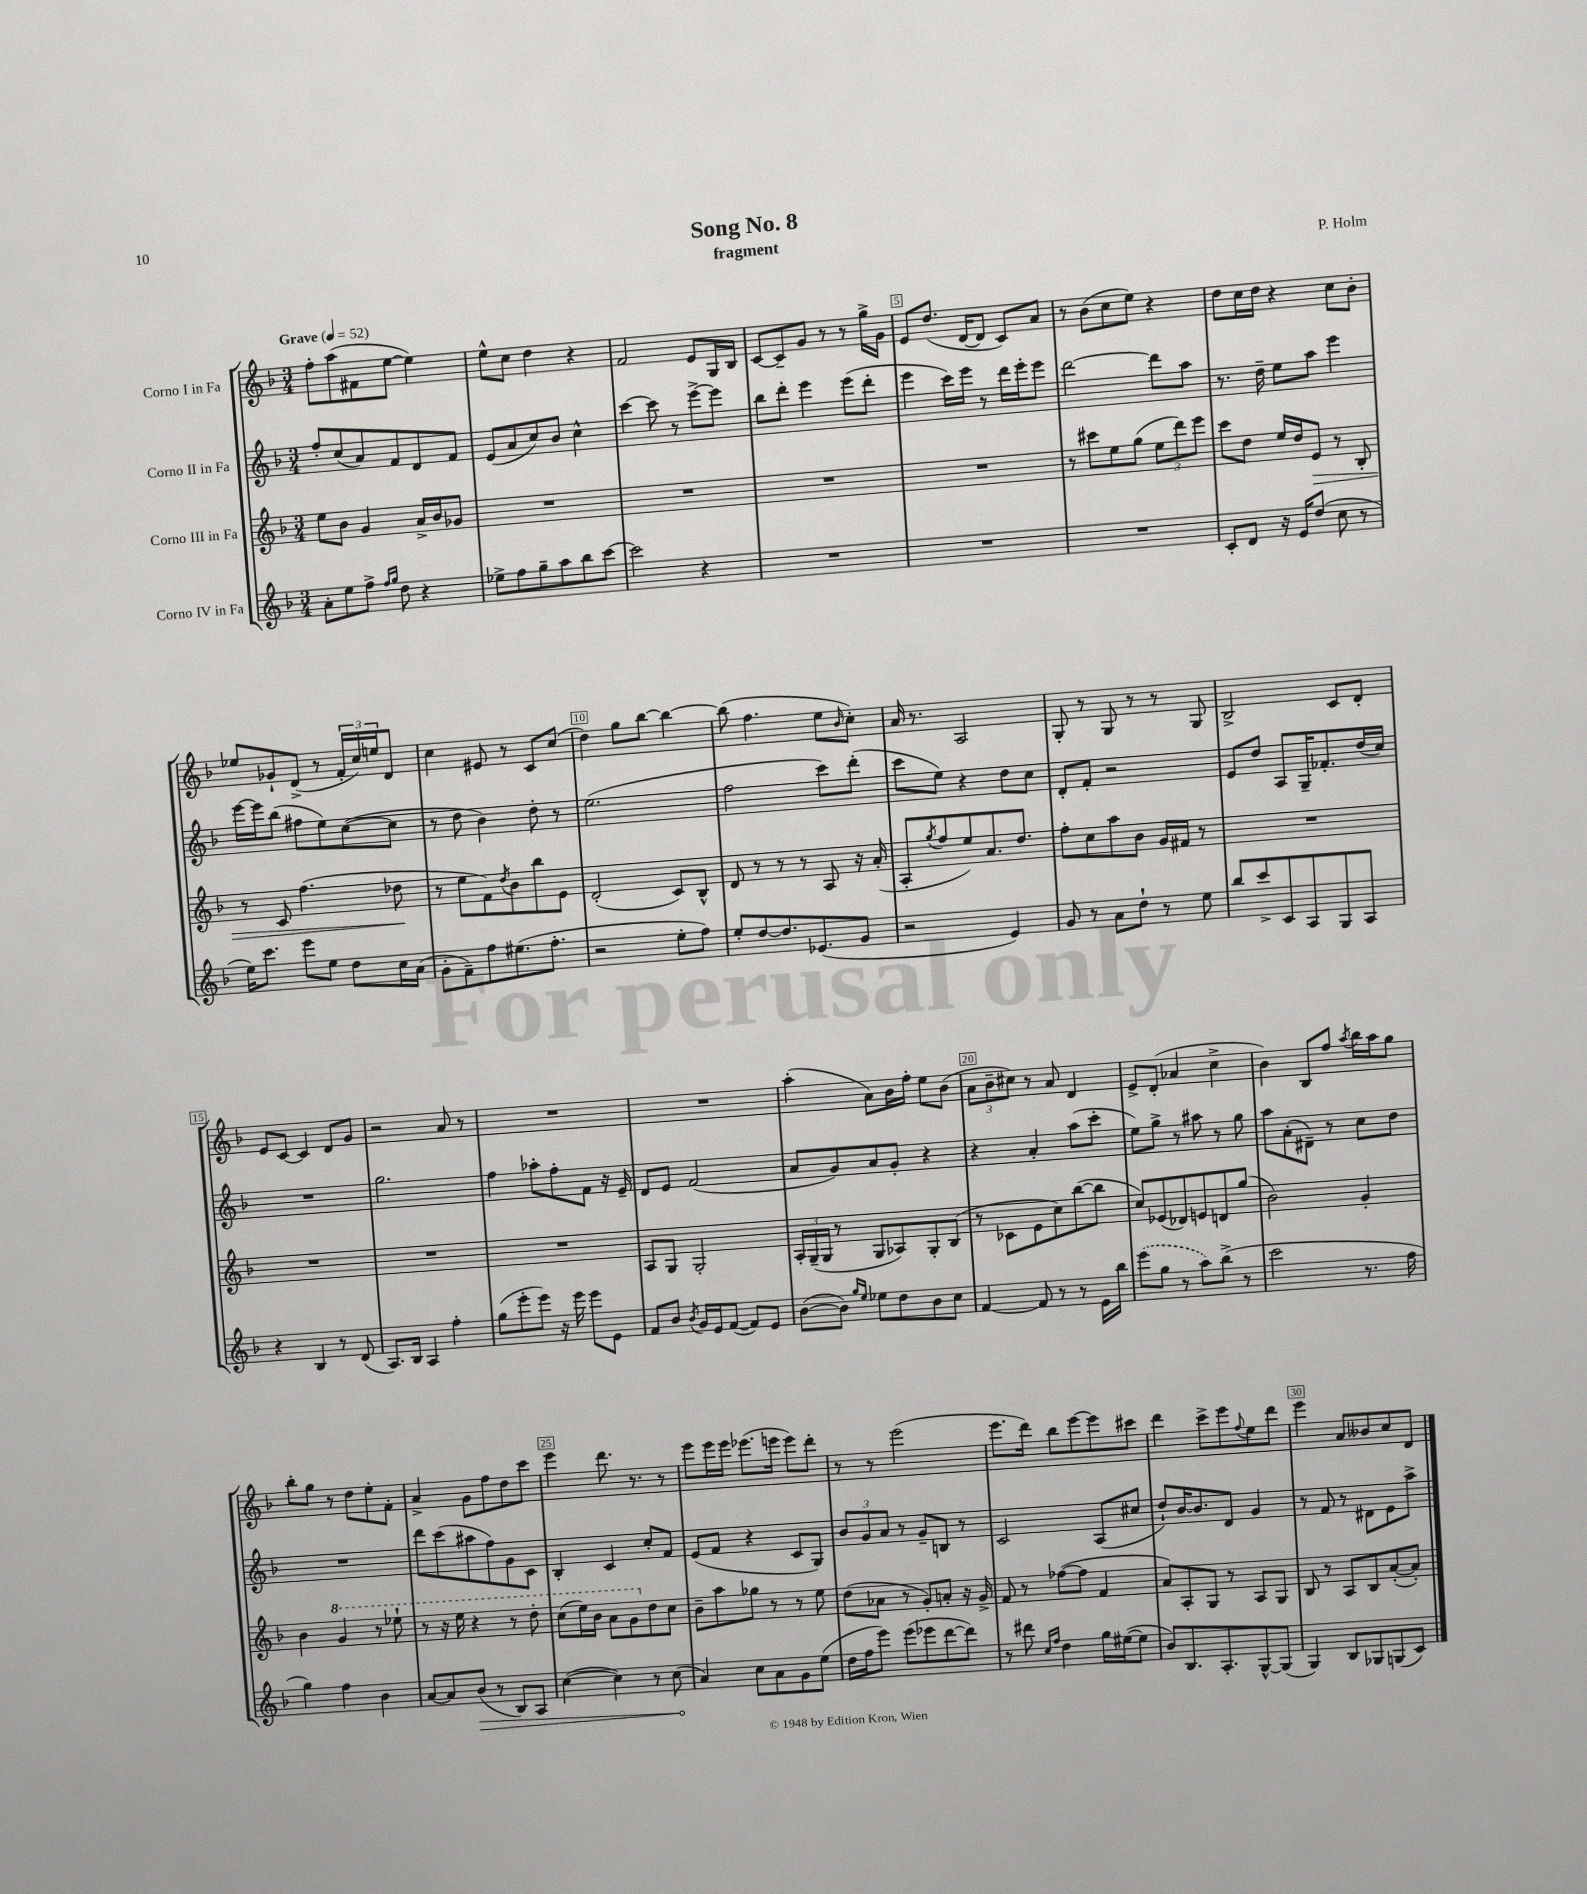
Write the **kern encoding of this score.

**kern	**kern	**kern	**kern
*staff4	*staff3	*staff2	*staff1
*clefG2	*clefG2	*clefG2	*clefG2
*k[b-]	*k[b-]	*k[b-]	*k[b-]
*M3/4	*M3/4	*M3/4	*M3/4
*MM52	*MM52	*MM52	*MM52
8a'	8ee	8ff'	8ff'
8ee	8b-	(8cc	(8aa
8ff^	4g	8a)	8f#
16qqff	.	.	.
16qqgg	.	.	.
8dd	.	8f	[8ee
4r	16a^	8d	4ee])
.	16b-	.	.
.	8g-	8f	.
=	=	=	=
8ee-^	2.r	(8e	8ee^^
8ff	.	8a	8cc
8gg~	.	8cc)	4dd
8aa	.	8b-	.
8bb-	.	4cc^^	4r
[8ccc	.	.	.
=	=	=	=
2ccc]	2.r	[4ccc	2f
.	.	8ccc]	.
.	.	8r	.
4r	.	[8eee^	8e
.	.	8eee]	16G
.	.	.	16B-
=	=	=	=
2.r	2.r	8bb-	[8c
.	.	8ddd'	8c~]
.	.	4eee	8g
.	.	.	8r
.	.	(8eee	8r
.	.	8ddd'	16gg^
.	.	.	16g
=	=	=	=
2.r	2.r	4eee	8e
.	.	.	(8.dd
.	.	16ccc)	.
.	.	16eee	[16d
.	.	8r	8d]
.	.	16ddd	8c)
.	.	16eee'	.
.	.	8eee	8a
=	=	=	=
2.r	8r	[2ddd	8r
.	8ccc#	.	(8b-
.	8ee	.	8cc
.	(8gg	.	8ee)
.	12ee	8ddd]	4r
.	12ddd)	.	.
.	.	8aa	.
.	12eee	.	.
=	=	=	=
8c'	8ccc	8.r	8dd
8d	8dd	.	16cc
.	.	16dd~	16dd
16r	16ee	8ee	4r
16e	16dd	.	.
(8dd	8e	8aa	.
8cc	8r	4eee	8cc
8r	8B-'	.	8b-'
=	=	=	=
16ee)	8r	[16eee	8ee-
8.ccc	.	16eee]	.
.	8c	(8bb-	8g-`
8eee	(4.ff	8ff#	(8d^
8ee	.	8ee)	8r
8dd	.	([8cc	24f'
.	.	.	24cc)
.	.	.	24ee
16cc	8dd-	8cc]	8d
(16a	.	.	.
=	=	=	=
8g'	8r	8r	4cc
8f~)	8ee	8dd	.
8ff	8f)	4b-)	8e#
.	8qdd	.	.
(8.ee#	8b-	.	8r
.	8bb-	8dd'	8c
8.ff'	.	.	.
.	8e	8r	(8cc
=	=	=	=
2r	(2d'	(2.ee	4dd)
.	.	.	8gg
.	.	.	[8bb-
8ee'	8c)	.	4bb-_
8ff)	8B-^^	.	.
=	=	=	=
8ee'	8d	2ff	(8bb-]
[8dd	8r	.	4.ff
8.dd]	8r	.	.
.	8r	.	.
(8.e-	.	.	.
.	8A	8ccc)	8ee
.	.	.	16qqb-
8g	16r	(8ddd'	8cc')
.	(16a'	.	.
=	=	=	=
2r	8A'	8ccc	16a
.	.	.	8.r
.	8qgg	.	.
.	8ff	8ee)	.
.	8ee)	4r	2A
.	8.a	.	.
4e)	.	8dd	.
.	8.dd	.	.
.	.	8cc	.
=	=	=	=
8g	8ff'	8d'	8G'
8r	8cc	8f'	8r
8a	8aa	2r	8G
8dd`	8b-	.	8r
8r	16g	.	8r
.	16f#	.	.
8ee	8r	.	8G
=	=	=	=
8bb-	2.r	8e	2B-^
8ccc^	.	8dd	.
8c	.	8A	.
8A	.	16G~	.
.	.	8.f-'	.
8G	.	.	8c
8A	.	(16dd	8d'
.	.	16cc)	.
=	=	=	=
4r	2.r	2.r	8e
.	.	.	[8c
4B-	.	.	4c]
8r	.	.	8d
(8d	.	.	8g
=	=	=	=
8.A)	2.r	2.gg	2r
16B-	.	.	.
4A	.	.	.
4ff'	.	.	8a
.	.	.	8r
=	=	=	=
(8gg	2.r	4ff	2.r
8eee'	.	.	.
8eee)	.	8aa-'	.
16r	.	8ff'	.
16eee	.	.	.
8eee	.	8f	.
8e	.	16r	.
.	.	16e~	.
=	=	=	=
8f	8A	8d	2.r
8b-	8G	8e	.
8qb-	.	.	.
16g	2G'	(2f	.
16e	.	.	.
([8f	.	.	.
8f])	.	.	.
8e	.	.	.
=	=	=	=
([8b-	24A'	8a	(4aa'
.	(24G~	.	.
.	24G	.	.
8b-])	8r	8g)	.
16qqgg	.	.	.
16qqee	.	.	.
8ee-	8G	8a	8a)
8dd	8A-)	8g'	16b-
.	.	.	16ff'
8b-	8G'	4r	8ee
8cc	(8B-	.	(8b-
=	=	=	=
[4f	8r	4r	12a
.	.	.	12b-~
.	8c-	.	.
.	.	.	12cc#)
8f]	8e	4a'	8r
8r	8cc)	.	8a
8r	([8bb-	(8aa	4d
16e	8bb-]	8ccc'	.
16bb-	.	.	.
=	=	=	=
(8eee	8cc)	8ee)	8e^
8gg	(8e-	8gg^	(8d'
8r	8d-)	8r	4a-
8aa)	8e	8aa#	.
(8bb-^	8d	8r	4cc^
8r	(8gg	8gg	.
=	=	=	=
2ccc	2b-)	8aa	4b-)
.	.	(8a'	.
.	.	8d#~)	8B-
.	.	8r	8ff
.	.	.	8qaa
8.r	4g'	8cc	16bb-
.	.	.	16aa
.	.	8dd	8gg
16ff	.	.	.
=	=	=	=
4gg)	4b-	2.r	8bb-'
.	.	.	8gg
4ff	4gg	.	8r
.	.	.	8dd
4b-	8r	.	8ee'
.	8eee-`	.	8f'
=	=	=	=
[8a	8r	8ddd	4a^
8a]	16r	(8ccc	.
.	16eee	.	.
(8b-	4r	8aa#	8g
8r	.	8ff)	8ff
8B-)	8r	8g	8dd
8A	8ddd'	8c	8ccc
=	=	=	=
([4cc	(8ccc	4B-'	4eee
.	16eee)	.	.
.	16bb-	.	.
4cc])	8aa	4c	8.ddd
.	8gg	.	.
.	.	.	8.r
8r	8dd	8cc'	.
(8cc	8cc	8f	8r
=	=	=	=
4a)	8b-~	(8e	8eee
.	8aa	8f	16eee
.	.	.	16eee
8cc	8gg-	4r	(8.eee-
8a	8r	.	.
.	.	.	16eee
8g	8r	8c	8eee)
(8ee	8ee	8G)	8ddd'
=	=	=	=
16dd	(8dd	12b-	8r
16ff	.	.	.
.	.	12g	.
8eee)	8a-	.	8r
.	.	12a	.
(8eee	8r	8r	(2eee
8eee-	8g')	8g~	.
[8ddd	8a'	8B	.
8ddd])	16r	8r	.
.	16g^	.	.
=	=	=	=
8r	8f	2c	8.eee
8ddd#	8r	.	.
.	.	.	16ddd)
16qqcc	.	.	.
16qqff	.	.	.
4dd	([8ff-	.	8bb-
.	8ff-]	.	[8eee
16gg	4f	(8A	8eee]
([16ee#	.	.	.
8ee#]	.	8cc#	8ccc#
=	=	=	=
8b-)	8a)	8dd`)	4ddd
8.B-	8A'	[16b-	.
.	.	8.b-]	.
.	8G	.	8ccc^
8.A'	.	.	.
.	8r	8d	8eee
.	.	.	8qqff
[8G^^	8A	4g	8ee
(8G]	8G	.	8ddd
=	=	=	=
4G)	8B-	8r	4eee
.	8r	8f	.
8B-	8A	8r	8a
8G-	8B-	8d#	8b--
(8G	([8a'	8e	8cc
8c)	8a'])	8aa^	8d
==	==	==	==
*-	*-	*-	*-
